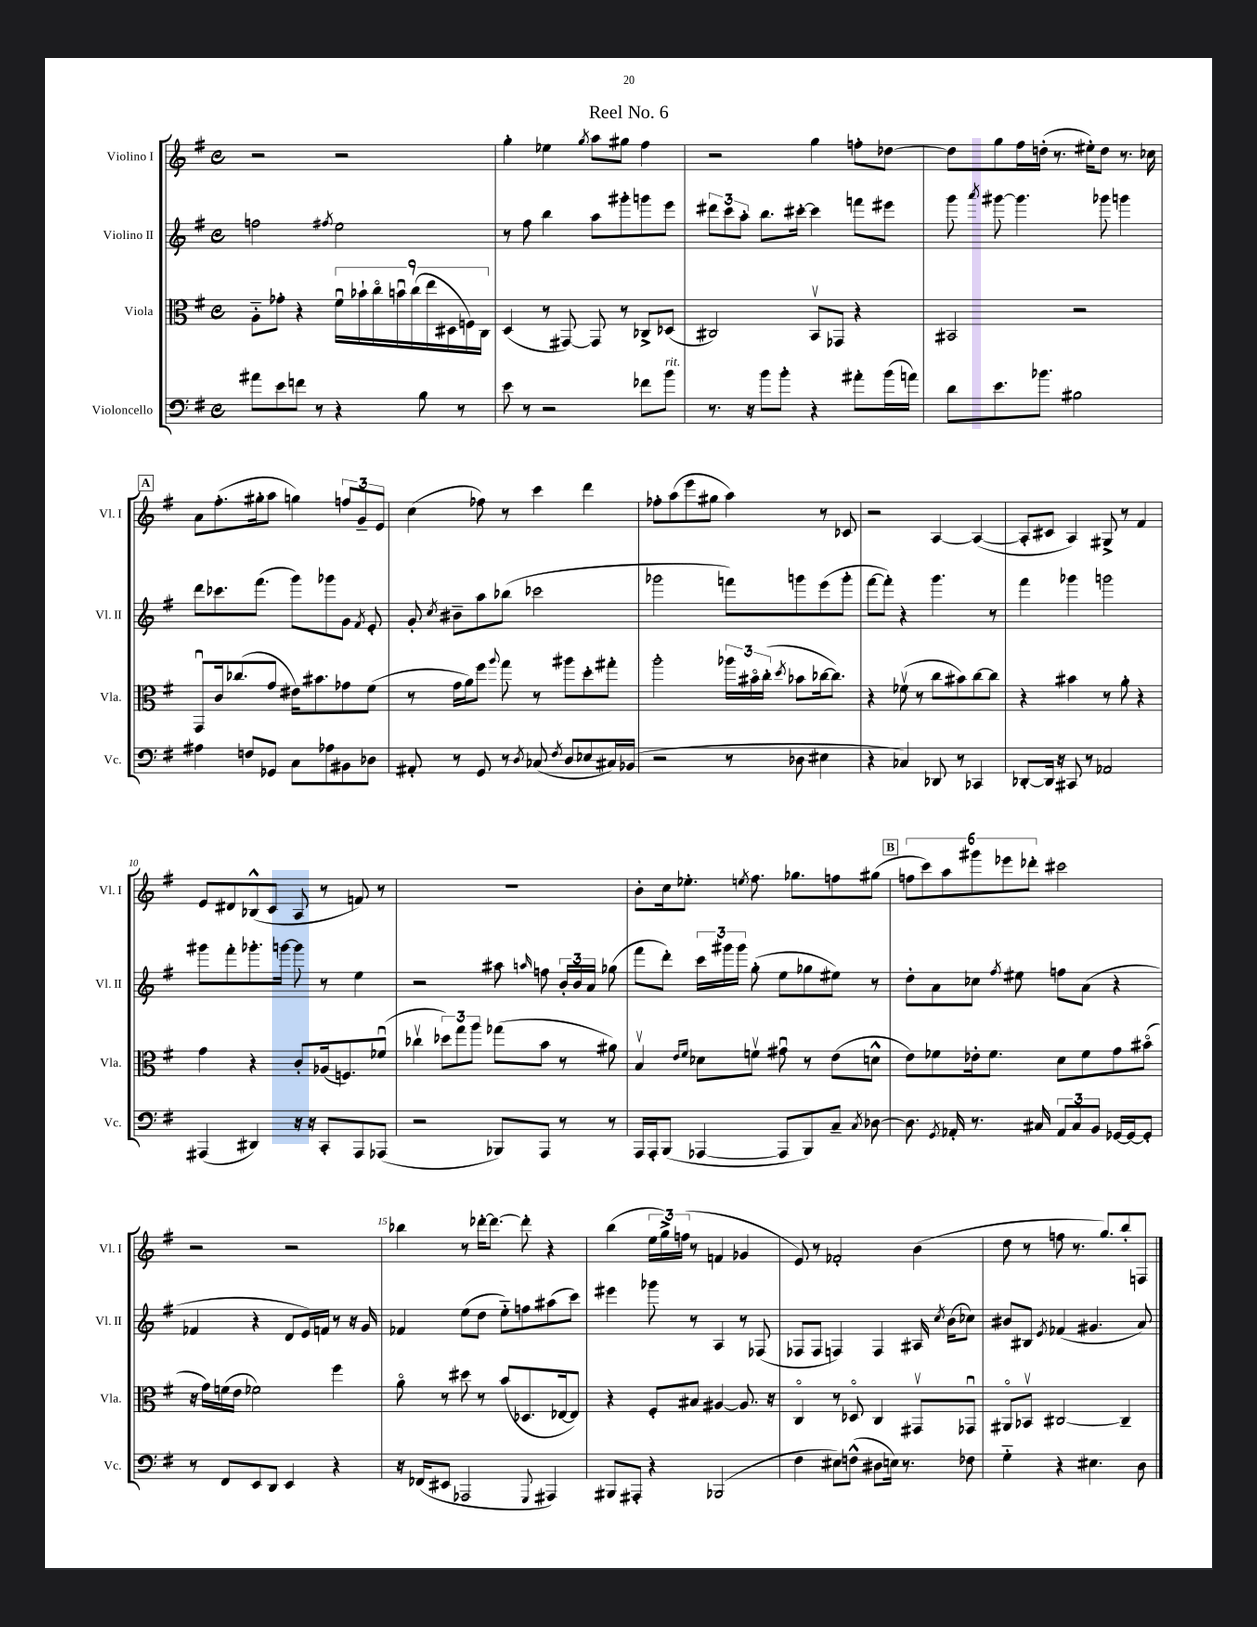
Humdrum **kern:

**kern	**kern	**kern	**kern
*part4	*part3	*part2	*part1
*staff4	*staff3	*staff2	*staff1
*I"Violoncello	*I"Viola	*I"Violino II	*I"Violino I
*I'Vc.	*I'Vla.	*I'Vl. II	*I'Vl. I
*clefF4	*clefC3	*clefG2	*clefG2
*k[f#]	*k[f#]	*k[f#]	*k[f#]
*M4/4	*M4/4	*M4/4	*M4/4
*met(c)	*met(c)	*met(c)	*met(c)
=1	=1	=1	=1
8a#X\L	8A\L	2ffn\	2r
8e\	8g-X'\J	.	.
8fn\J	4r	.	.
8r	.	.	.
.	.	8qff#X/	.
4r	18f#u\LL	2ee\	2r
.	18b-X`\	.	.
.	18cc\	.	.
.	18bnu\	.	.
.	(18cc\	.	.
8B\	.	.	.
.	18ee\	.	.
.	18D#X\	.	.
8r	.	.	.
.	18Fn\)	.	.
.	18C\JJ	.	.
=2	=2	=2	=2
8e\	(4D/	8r	4gg'\
8r	.	8ff#\	.
2r	8r	4bb\	4ee-X\
.	[8GG#X/)	.	.
.	.	.	8qgg/
.	8GG#/]	8aa\L	8aa\L
.	8r	8ggg#X'\	8gg#X\J
8f-X\L	8C-X^/L	8gggn\	4ff#\
!LO:TX:a:i:t=rit.	!	!	!
8b\J	(8D-X/J	8eee\J	.
=3	=3	=3	=3
8.r	2C#X/)	12ddd#X\L	2r
.	.	12ccc\	.
.	.	12aa'\J	.
16r	.	.	.
8b\L	.	8.bb\L	.
8b'\J	.	.	.
.	.	[16ccc#X'\Jk	.
4r	8BBv/L	4ccc#\]	4gg\
.	8GG-X/J	.	.
8a#X'\L	4r	8fffn\L	8ffn'\L
(16b\L	.	8eee#X\J	[8dd-X\J
16an\JJ)	.	.	.
=4	=4	=4	=4
8d\L	2BB#X/	8ggg\	8dd-\L]
.	.	8qaaa/	.
8.e\	.	[8ggg#X\	8gg\
.	.	4.ggg#\]	16ff#\L
8.b-X\J	.	.	(16ddn'\JJ
.	.	.	8.r
2B#X\	2r	.	.
.	.	.	16ee#X'\KL)
.	.	8ggg-X\	8dd\J
.	.	4gggn\	8.r
.	.	.	16cc-X\
!!LO:LB:g=z
!!LO:REH:place=s1:t=A
=5	=5	=5	=5
4A#X\	8GGu/L	8ddd\L	8a\L
.	16c/k	8.ccc-X\	(8.ff#'\
.	(8.cc-X/	.	.
8Fn/L	.	.	.
.	.	(8.fff#\J	16gg#X'\k
8GG-X/J	8g/J	.	8aa\J
8C\L	16e#X\KL)	8ggg\L)	4ggn\)
.	8.b#X\	.	.
8A-X\	.	8ggg-X\	.
8BB#X\	8g-X\	8g\J	12ffn/L
.	.	.	12g~/
.	.	8qf#/	.
8D-X\J	(8f#\J	8e'/	.
.	.	.	12e/J
=6	=6	=6	=6
8AA#X'/	8r	8g'/	(4cc\
.	.	8qcc/	.
8r	16g\LL	8b#X~\L	.
.	16a\J)	.	.
8GG/	8ff#\J	8aa\	8ff-X\)
.	8qqaa/	.	.
8r	8gg\	(8bb-X\J	8r
8qD/	.	.	.
(8C-X/	8r	2ccc-X\	4ccc\
8qF#/	.	.	.
8D/L	8aa#X\L	.	.
8E-X/	8dd'\	.	4ddd\
16C#X/L)	8gg#X'\J	.	.
(16BB-X/JJ	.	.	.
=7	=7	=7	=7
2r	2aa'\	2ggg-X\	8ff-X'\L
.	.	.	(8aa\
.	.	.	8eee\
.	.	.	8gg#X\J
8r	24aa-X\LL	8fffn\L)	4aa\)
.	24b#X\	.	.
.	(24cc'\JJ	.	.
.	8qdd/	.	.
8D-X\	8b-X\L	8gggn\	.
4E#X\	[16cc-X\k	(8eee\	8r
.	8.cc-\J])	.	.
.	.	8ggg'\J	8c-X/
=8	=8	=8	=8
4r	4r	[8fff#\L	2r
.	.	8fff#'\J])	.
4C-X/)	(8f-Xv\	4r	.
.	8r	.	.
8DD-X/	8cc\L	4.ggg\	[4A/
8r	8b#X\)	.	.
4CC-X/	[8cc\	.	(4A/_
.	8cc\J]	8r	.
=9	=9	=9	=9
[8DD-X'/L	4r	4fff#\	8A'/L]
16DD-/Jk]	.	.	8c#X/J
16r	.	.	.
8CC#X/	4b#X\	4ggg-X\	4A/)
8r	.	.	.
2AA-X/	8r	2gggn\	8G#X^/
.	8a'\	.	8r
.	4r	.	4f#/
!!LO:LB:g=z
=10	=10	=10	=10
(4AAA#X/	4g\	8ggg#X\L	8e/L
.	.	8fff#'\	8d#X/
4DD#X/)	4r	8.ggg-X'\	(8B-X^^/
.	.	.	8c/J
.	.	[16gggn\Jk	.
16r	8c'/L	8ggg\]	8A/
16r	.	.	.
8CC'/L	(16A-X/k	8r	8r
.	8.Fn/)	.	.
8AAA#/	.	4ee\	8fn/)
(8AAA-X/J	(8f-Xu/J	.	8r
=11	=11	=11	=11
2r	4cc-Xv\	2r	1r
.	12dd-X\L)	.	.
.	12gg\	.	.
.	12aa\J	.	.
8BBB-X/L)	(8gg-X\L	8aa#X\	.
.	.	16qqaan/	.
8AAA/J	8b\J	8ffn\	.
8r	8r	24b'/LL	.
.	.	24b/	.
.	.	24a/JJ	.
8r	8a#X\)	(8gg-X\	.
=12	=12	=12	=12
16AAA/LL	4Bv/	8fff#\L	8b'\L
16AAA'/J	.	.	.
(8BBB/J	.	8ddd'\J)	16cc\k
.	.	.	8.ee-X'\J
.	16qqe/LL	.	.
.	16qqf#/JJ	.	.
[4AAA-X/	8d-X\L	24ccc\LL	.
.	.	24ggg#X\	.
.	.	24ggg#\JJ	.
.	.	.	8qeen/
.	8fnv\J	(8gg'\	8.ff#\
8AAA-/L]	8g#Xu\	8ee\L	.
.	.	.	8.gg-X\L
8BBB/)	8r	8gg-X\	.
8C~/J	(8e\L	8ee#X\J)	8ffn\
8qC/	.	.	.
[8D-X\	8dn^^\J	8r	(8gg#X\J
!!LO:REH:place=s1:t=B
=13	=13	=13	=13
8.D-\]	8e\L)	8dd'\L	12ffn\L
.	.	.	12ccc\)
.	8f-X\	8a\	.
.	.	.	12aa\
8qGG/	.	.	.
16AA-X'/	.	.	.
8.r	16e-X'\k	8cc-X\J	12ggg#X\
.	8.f-\J	.	.
.	.	.	12eee-X\
.	.	8qff#/	.
.	.	8ee#X\	.
.	.	.	12ddd-X'\J
16C#X/	.	.	.
12AA-/L	8d\L	8ffn\L	2ccc#X\
12C#/	.	.	.
.	8f-\	(8a\J	.
12BB/J	.	.	.
[16GG-X/LL	8g\	4r	.
16GG-/J_	.	.	.
8GG-'/J]	(8b#X\J	.	.
!!LO:LB:g=z
=14	=14	=14	=14
8r	16r	4f-X/	2r
.	16g\LL)	.	.
8FF#/L	(16fn\	.	.
.	16e\JJ	.	.
8EE/	2f-X\)	4r	.
8DD/J	.	.	.
4EE/	.	8d/L	2r
.	.	16e/L)	.
.	.	16fn/JJ	.
4r	4ff#\	8r	.
.	.	16r	.
.	.	16g/	.
=15	=15	=15	=15
16r	8a\	4f-X/	4bb-X\
(16FF-X/KL	.	.	.
8EE#X/J	8r	.	.
2AAA-X/	8dd#X\	(8ee\L	8r
.	8r	8dd\J	[16ddd-X'\KL
.	.	.	8.ddd-\J_
.	(8b/L	8ee\L)	.
.	8.D-X/	8ffn\	8ddd-'\]
8qqGGG/	.	.	.
4AAA#X/)	.	(8aa#X\	4r
.	[16E-X/k	.	.
.	8E-/J])	8ccc\J)	.
=16	=16	=16	=16
8BBB#X/L	4r	4eee#X\	(4bb\
8AAA#X'/J	.	.	.
4r	8F#'/L	8ggg-X\	24ee\LL
.	.	.	24gg^\)
.	.	.	(24ffn\JJ
.	8B#X/J	8r	8r
(2BBB-X/	[4A#X/	4A/	4fn/
.	8.A#/]	8r	4g-X/
.	.	(8F-X/	.
.	16r	.	.
=17	=17	=17	=17
4F#\	4C/	8F-X/L	8e/)
.	.	8F-/J	8r
8E#X\L)	8r	4Fn/)	2f-X'/
(8Fn^^\J	8D-X/	.	.
8D#X\L	4C/	4F/	.
16En\Jk)	.	.	.
8.r	.	.	.
.	8GG#Xv/L	16A#X/	(4b\
.	.	8qcc/	.
.	.	(16b\KL	.
8F-X\	8GG-Xu/J	8cc-X\J)	.
=18	=18	=18	=18
4G\	8AA#X/L	8b#X/L	8dd\
.	8BB-Xv/J	8B#X/J	8r
.	.	8qe/	.
4r	[2C#X/	(4f-X/	8ffn\
.	.	.	8.r
4.E#X\	.	4.g#X/	.
.	.	.	8.gg/L)
.	4C#~/]	.	8bb'/
8D\	.	8a/)	8Fn/J
==	==	==	==
*-	*-	*-	*-
